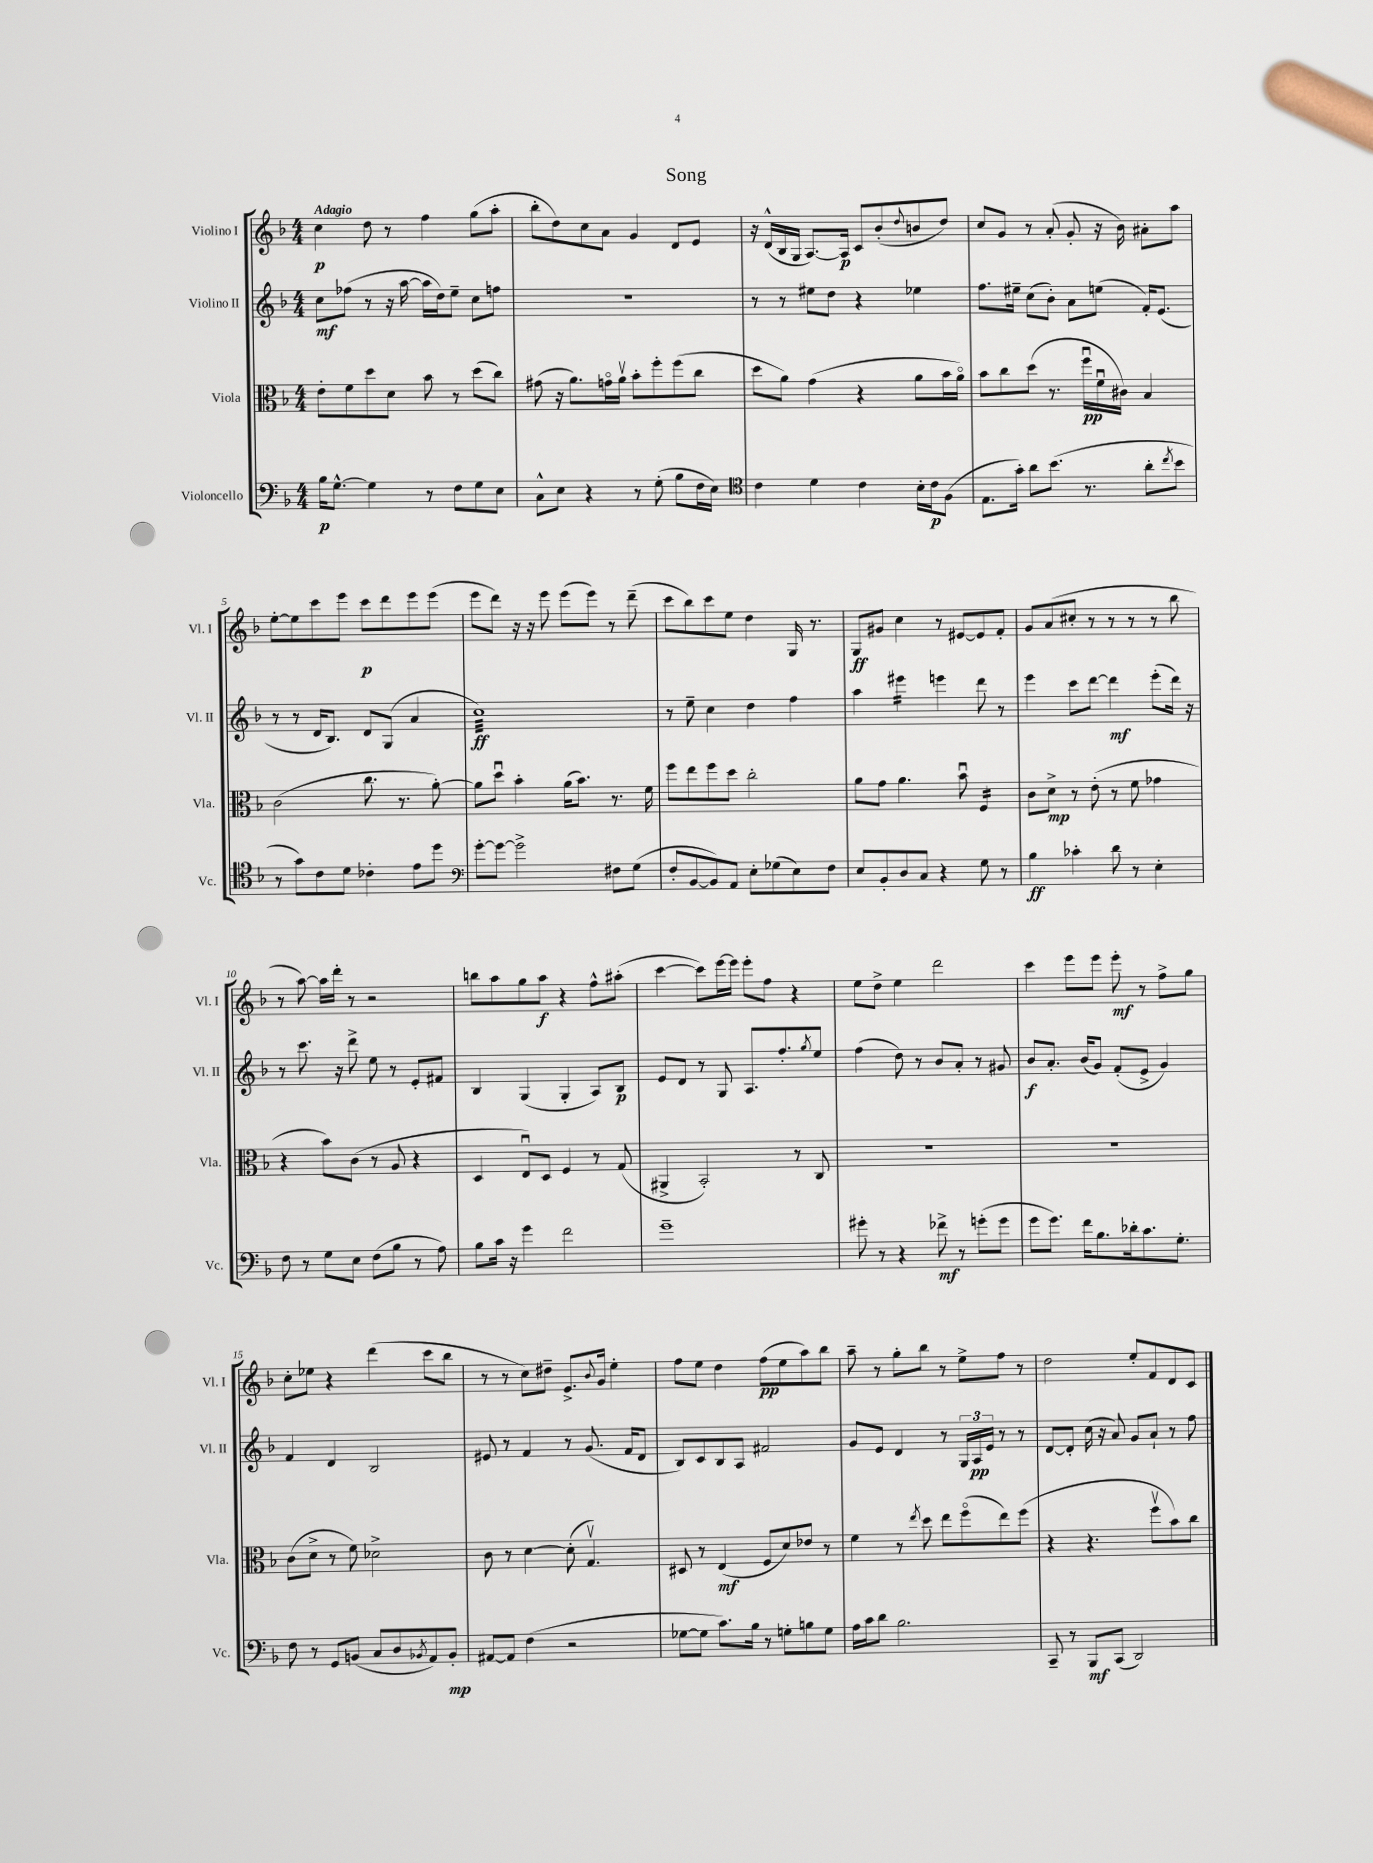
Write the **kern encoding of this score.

**kern	**kern	**kern	**kern
*staff4	*staff3	*staff2	*staff1
*clefF4	*clefC3	*clefG2	*clefG2
*k[b-]	*k[b-]	*k[b-]	*k[b-]
*M4/4	*M4/4	*M4/4	*M4/4
16B-	8e'	8cc	4cc
[8.G^^	.	.	.
.	8f	(8ff-	.
4G]	8dd	8r	8dd
.	8d	16r	8r
.	.	[16aa	.
8r	8b-	16aa]	4ff
.	.	16dd)	.
8F	8r	8ee~	.
8G	(8dd	8cc	(8gg
8E	8cc)	8ff	8aa'
=	=	=	=
8C^^	(8g#	1r	8bb-'
8E	16r	.	8dd)
.	8.a)	.	.
4r	.	.	8cc
.	16go	.	8a
.	16av	.	.
8r	8b-'	.	4g
(8G'	8ff'	.	.
8B-	(8ff	.	8d
16F	8cc	.	8e
16E)	.	.	.
=	=	=	=
*clefC4	*	*	*
4c	8dd	8r	16r
.	.	.	(16d^^
.	8a)	8r	16B-
.	.	.	16G
4d	(4g	8ee#	[8.A)
.	.	8dd	.
.	.	.	16A]
4c	4r	4r	8c
.	.	.	(8b-'
.	.	.	8qqdd
16B-'	8a	4ee-	8b
16c	.	.	.
(8F	16b-	.	8dd)
.	16ao)	.	.
=	=	=	=
8.E	8b-	8.ff	8cc
.	8cc	.	8g
16g')	.	16ee#~	.
8a	(8dd	(8cc	8r
(8.b-	8.r	8b-')	(8a'
.	.	8a	8g'
8.r	16ffu	.	.
.	16fu	(8ee	16r
.	16c#)	.	16b-)
8a'	4B-	16f')	8a#'
.	.	(8.e	.
8qcc	.	.	.
8b-	.	.	8aa
=	=	=	=
8r	(2c	8r	[8ee'
8g)	.	8r	8ee]
8c	.	16d	8ccc
.	.	8.B-)	.
8d	.	.	8eee
4c-'	8.cc	8d	8ccc
.	.	(8G	8ddd
.	8.r	.	.
8e	.	4a	8eee
8dd	[8a')	.	(8eee
=	=	=	=
*clefF4	*	*	*
[8g'	8a]	1cc)	8eee
8g_	8ddu	.	8ddd)
2g^]	4b-'	.	16r
.	.	.	16r
.	.	.	8eee
.	(16a	.	(8eee
.	8.b-)	.	.
.	.	.	8eee)
8F#	8.r	.	8r
(8G	.	.	(8ddd~
.	16f	.	.
=	=	=	=
8F'	8ff	8r	8ccc
[8BB-	8ee	8ee~	8bb-)
8BB-])	8ff	4cc	8ccc
8AA	8dd	.	8ee
8E'	2cc'	4dd	4dd
(8G-	.	.	.
8E)	.	4ff	16G
.	.	.	8.r
8F	.	.	.
=	=	=	=
8E	8a	4aa	8G
8BB-'	8g	.	8g#
8D	4.a	4eee#	4cc
8C	.	.	.
4r	.	4eee	8r
.	8b-u	.	[8e#
8G	4F	8ddd	8e#]
8r	.	8r	8f'
=	=	=	=
4B-	8c	4eee	8g
.	8d^	.	(8a
4c-'	8r	8ccc	8cc#'
.	(8e'	[8ddd	8r
8d	8r	4ddd]	8r
8r	8f	.	8r
4E'	4g-	(8eee'	8r
.	.	16ddd)	8bb-
.	.	16r	.
=	=	=	=
8F	4r	8r	8r
8r	.	8.ccc	[8aa)
8G	8b-)	.	16aa]
.	.	16r	16ddd'
8E	(8c	8ddd^	8r
(8F	8r	8ee	2r
8B-	8A	8r	.
8r	4r	8e'	.
8A)	.	8f#	.
=	=	=	=
8B-	4D	4B-	8bb
16c	.	.	8aa
16r	.	.	.
4g	8Eu)	(4G	8gg
.	8D	.	8aa
2f	4F	4G'	4r
.	8r	8A)	8ff^^
.	(8G	8B-	(8aa#'
=	=	=	=
1g~	4AA#^	8e	[4ccc
.	.	8d	.
.	2BB-')	8r	8ccc])
.	.	8G	[16eee
.	.	.	16eee]
.	.	8.A	8eee'
.	.	.	8ff
.	.	8.ff'	.
.	8r	.	4r
.	.	8qgg	.
.	8C	8ee	.
=	=	=	=
8g#'	1r	(4ff	8ee
8r	.	.	8dd^
4r	.	8dd)	4ee
.	.	8r	.
8f-^	.	8b-	2ddd
8r	.	8a'	.
(8g'	.	8r	.
8g	.	8g#	.
=	=	=	=
8g	1r	8b-	4ccc
8.g)	.	8.a'	.
.	.	.	8eee
16f	.	(16b-	.
8.B-	.	8g)	8eee
.	.	(8f'	8eee'
16d-'	.	.	.
8.c	.	8e^	8r
.	.	4g)	8ff^
8.G'	.	.	.
.	.	.	8gg
=	=	=	=
8F	(8c	4f	8cc'
8r	8d^	.	8ee-
8GG	8r	4d	4r
(8BB	8f)	.	.
8C	2d-^	2B-	(4ddd
8D	.	.	.
8qBB-	.	.	.
8AA)	.	.	8ccc
8BB-'	.	.	8bb-
=	=	=	=
[8AA#	8c	8e#	8r
8AA#]	8r	8r	8r
(4F	[4d	4f	8cc)
.	.	.	8dd#~
2r	(8d']	8r	8.e^
.	4.Gv)	(8.g	.
.	.	.	8qqb-
.	.	.	16g
.	.	.	4ee'
.	.	16f	.
.	.	8d	.
=	=	=	=
[8G-	8D#	8B-)	8ff
8G-]	8r	8c	8ee
8.c)	(4E	8B-	4dd
.	.	8A	.
16B-	.	.	.
8r	8F	2f#	(8ff
8G'	8d)	.	8ee
8B	8e-	.	8aa)
8G	8r	.	8bb-
=	=	=	=
16A	4f	8g	8aa~
16c	.	.	.
8d	.	8e	8r
2.B-	8r	4d	8gg'
.	8qee	.	.
.	8dd	.	8bb-
.	8ee	8r	8r
.	(8ffo	24G	8ee^
.	.	24A	.
.	.	24e	.
.	8ee)	8r	8ff
.	(8ff	8r	8r
=	=	=	=
8CC~	4r	[8d	2dd
8r	.	8d']	.
8BBB-	4.r	(16cc	.
.	.	16r	.
(8CC	.	8a)	.
2DD)	.	8g	8ee'
.	8ffv	8a`	8f
.	8b-)	8r	8d
.	8cc	8ff	8c
==	==	==	==
*-	*-	*-	*-
